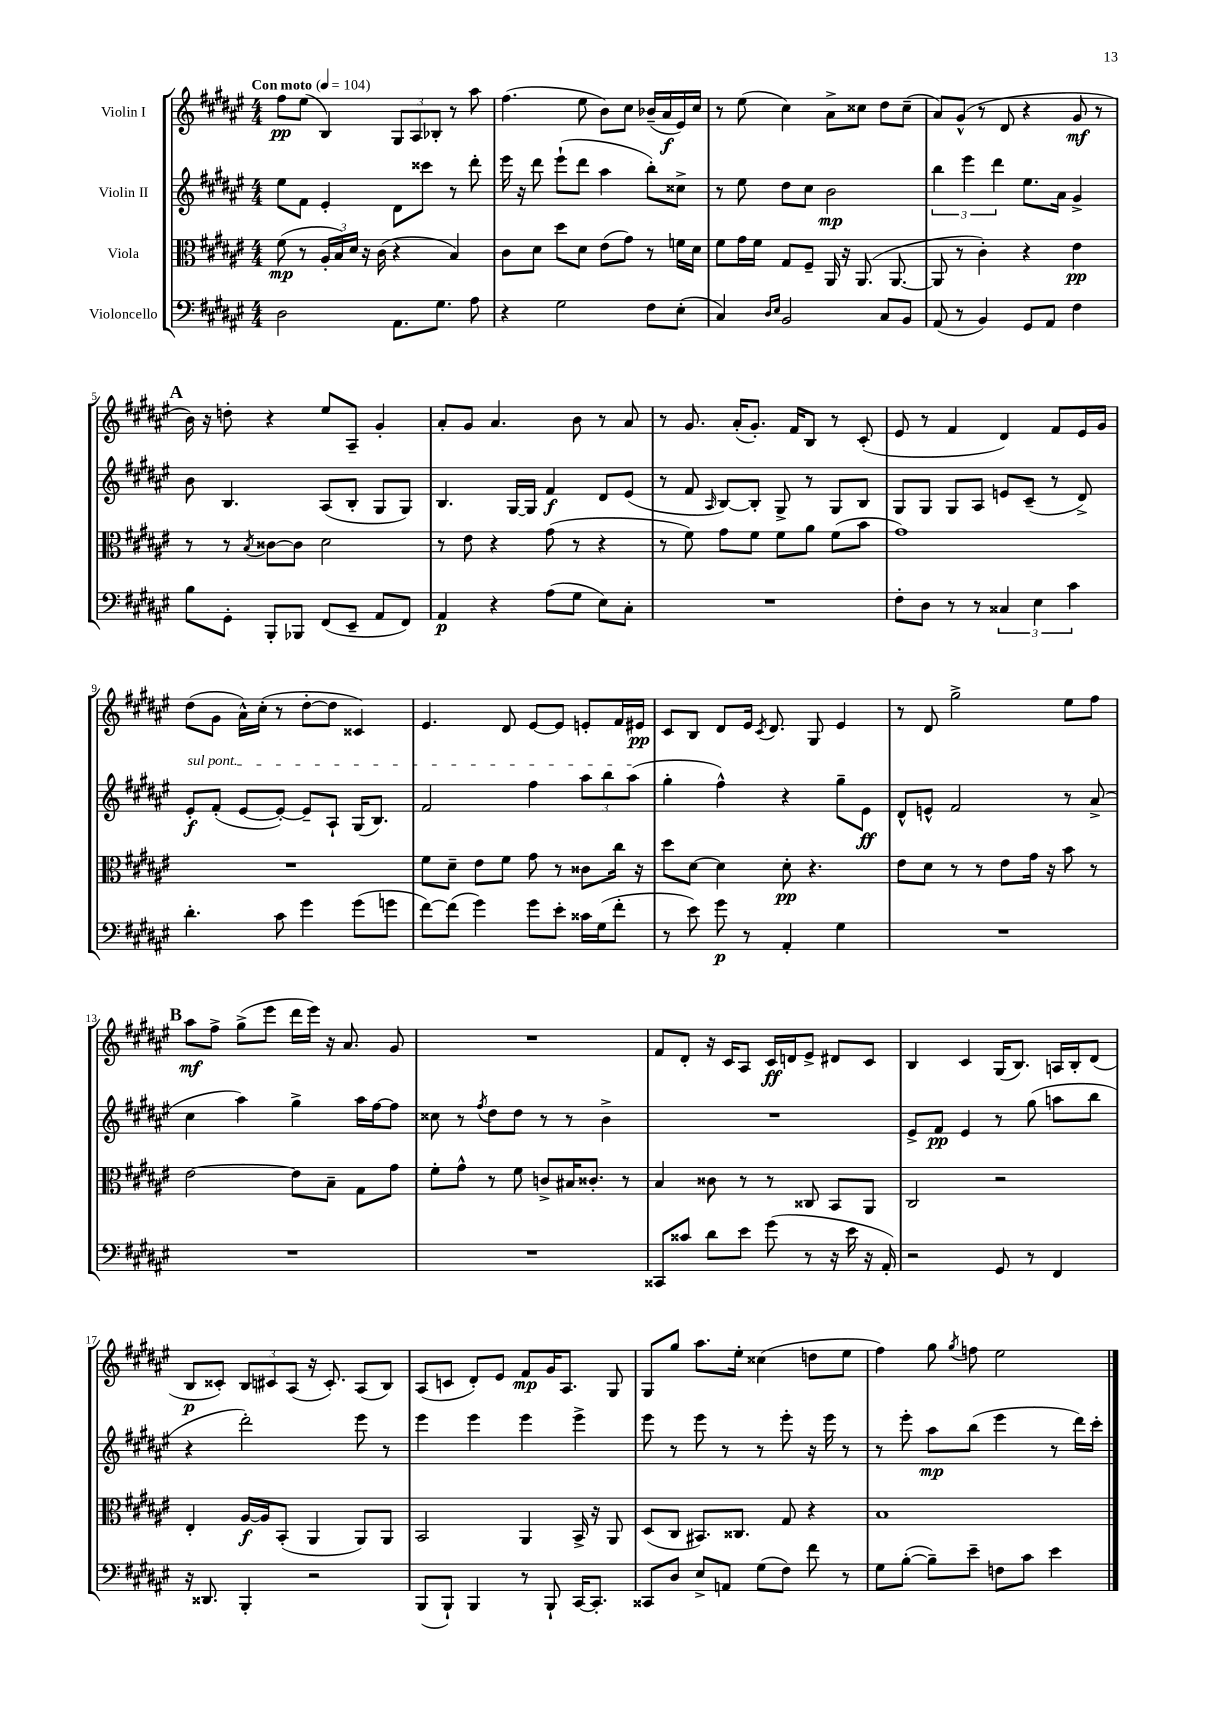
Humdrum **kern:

**kern	**kern	**kern	**kern
*staff4	*staff3	*staff2	*staff1
*clefF4	*clefC3	*clefG2	*clefG2
*k[f#c#g#d#a#e#]	*k[f#c#g#d#a#e#]	*k[f#c#g#d#a#e#]	*k[f#c#g#d#a#e#]
*M4/4	*M4/4	*M4/4	*M4/4
*MM104	*MM104	*MM104	*MM104
2D#\	(8f#\	8ee#\L	8ff#\L
.	8r	8f#\J	(8ee#\J
.	24A#'/LL	4e#'/	4B/)
.	24B/)	.	.
.	24d#/JJ	.	.
.	16r	.	.
.	(16c#\	.	.
8.AA#\L	4r	8d#\L	12G#/L
.	.	.	12A#/
.	.	8ccc##\J	.
.	.	.	12B-'/J
8.G#\J	.	.	.
.	4B/)	8r	8r
8A#\	.	8ddd#'\	8aa#\
=	=	=	=
4r	8c#\L	16eee#\	(4.ff#\
.	.	16r	.
.	8d#\J	8ddd#\	.
2G#\	8dd#\L	(8eee#`\L	.
.	8d#\J	8ddd#\J	8ee#\
.	(8e#\L	4aa#\	8b\L)
.	8g#\J)	.	8cc#\J
8F#\L	8r	8bb'\L)	(16b-~/LL
.	.	.	16a#/
(8E#'\J	16f\LL	8cc##^\J	16e#/)
.	16d#\JJ	.	16cc#/JJ
=	=	=	=
4C#/)	8f#\L	8r	8r
.	16g#\L	8ee#\	(8ee#\
.	16f#\JJ	.	.
16qqD#/LL	.	.	.
16qqE#/JJ	.	.	.
2BB/	8G#/L	8dd#\L	4cc#\)
.	8F#~/J	8cc#\J	.
.	16AA#/	2b\	8a#^\L
.	16r	.	.
.	(8.AA#/	.	8cc##\J
8C#/L	.	.	8dd#\L
.	[8.AA#/	.	.
8BB/J	.	.	(8cc##~\J
=	=	=	=
(8AA#/	8AA#/]	6bb\	8a#/L)
8r	8r	.	(8g#^^/J
.	.	6eee#\	.
4BB/)	4c#'\)	.	8r
.	.	6ddd#\	.
.	.	.	8d#/
8GG#/L	4r	8.ee#\L	4r
8AA#/J	.	.	.
.	.	16a#\Jk	.
4F#\	4e#\	4g#^/	8g#/
.	.	.	8r
=	=	=	=
8B\L	8r	8b\	16b\)
.	.	.	16r
8GG#'\J	8r	4.B/	8dd'\
.	8qB/	.	.
8BBB'/L	[8c##\L	.	4r
8BBB-/J	8c##\]J	.	.
(8FF#/L	2d#\	(8A#/L	8ee#/L
8EE#~/J	.	8B'/J	8A#~/J
8AA#/L	.	8G#/L	4g#'/
8FF#/J)	.	8G#/J)	.
=	=	=	=
4AA#/	8r	4.B/	8a#'/L
.	8e#\	.	8g#/J
4r	4r	.	4.a#/
.	.	[16G#/LL	.
.	.	16G#/]JJ	.
(8A#\L	(8g#\	4f#/	.
8G#\J	8r	.	8b\
8E#\L)	4r	8d#/L	8r
8C#'\J	.	(8e#/J	8a#/
=	=	=	=
1r	8r	8r	8r
.	8f#\)	8f#/	8.g#/
.	.	16qqA#/	.
.	8g#\L	[8B/L)	.
.	.	.	(16a#'/LK
.	8f#\J	8B'/]J	8.g#'/J)
.	8f#\L	8G#^/	.
.	.	.	16f#/LK
.	8a#\J	8r	8B/J
.	(8f#\L	8G#/L	8r
.	8b\J	8B/J	(8c#'/
=	=	=	=
8F#'\L	1g#)	8G#/L	8e#/
8D#\J	.	8G#/J	8r
8r	.	8G#/L	4f#/
8r	.	8A#/J	.
6C##/	.	8e/L	4d#/)
.	.	(8c#~/J	.
6E#\	.	.	.
.	.	8r	8f#/L
6c#\	.	.	.
.	.	8d#^/)	16e#/L
.	.	.	16g#/JJ
=	=	=	=
4.d#'\	1r	8e#'/L	(8dd#\L
.	.	(8f#'/J	8g#\J
.	.	[8e#/L	16a#^^\LL)
.	.	.	(16cc#'\JJ
8c#\	.	8e#'/_J)	8r
4g#\	.	8e#~/]L	[8dd#'\L
.	.	8A#`/J	8dd#\]J
(8g#\L	.	(16G#/LK	4c##/)
.	.	8.B/J)	.
8g\J	.	.	.
=	=	=	=
[8f#\L)	8f#\L	2f#/	4.e#/
(8f#\]J	8d#~\J	.	.
4g#\)	8e#\L	.	.
.	8f#\J	.	8d#/
8g#\L	8g#\	4ff#\	[8e#/L
8e#'\J	8r	.	8e#/]J
16c##\LL	8c##\L	12aa#\L	8e'/L
(16G#\J	.	.	.
.	.	12bb\	.
8f#'\J	16cc#\Jk	.	16f#/L
.	.	(12aa#\J	.
.	16r	.	16e#/JJ
=	=	=	=
8r	8dd#\L	4gg#'\	8c#/L
8e#\)	[8d#\J	.	8B/J
8g#\	4d#\]	4ff#^^\)	8d#/L
8r	.	.	16e#/Jk
.	.	.	8qc#/
.	.	.	8.d#/
4AA#'/	8d#'\	4r	.
.	4.r	.	8G#/
4G#\	.	8gg#~\L	4e#/
.	.	8e#\J	.
=	=	=	=
1r	8e#\L	8d#^^/L	8r
.	8d#\J	8e^^/J	8d#/
.	8r	2f#/	2gg#^\
.	8r	.	.
.	8e#\L	.	.
.	16g#\Jk	.	.
.	16r	.	.
.	8b\	8r	8ee#\L
.	8r	(8a#^/	8ff#\J
=	=	=	=
1r	[2e#\	4cc#\	8aa#\L
.	.	.	8ff#^\J
.	.	4aa#\)	(8gg#^\L
.	.	.	8eee#\J
.	8e#\]L	4gg#^\	16ddd#\LL
.	.	.	16eee#\JJ)
.	8B~\J	.	16r
.	.	.	8.a#/
.	8G#\L	16aa#\LL	.
.	.	[16ff#\J	.
.	8g#\J	8ff#\]J	8g#/
=	=	=	=
1r	8f#'\L	8cc##\	1r
.	8g#^^\J	8r	.
.	.	8qff#/	.
.	8r	8dd#\L	.
.	8f#\	8dd#\J	.
.	8c^/L	8r	.
.	16B#/K	8r	.
.	8.c##'/J	.	.
.	.	4b^\	.
.	8r	.	.
=	=	=	=
8CC##/L	4B/	1r	8f#/L
8c##/J	.	.	8d#'/J
8d#\L	8c##\	.	16r
.	.	.	16c#/LK
8e#\J	8r	.	8A#/J
(8g#\	8r	.	16c#/LL
.	.	.	16d/J
8r	8C##/	.	8e#^/J
16r	8BB/L	.	8d#/L
16e#\	.	.	.
16r	8AA#/J	.	8c#/J
16AA#'/)	.	.	.
=	=	=	=
2r	2C#/	8e#^/L	4B/
.	.	8f#/J	.
.	.	4e#/	4c#/
8GG#/	2r	8r	(16G#/LK
.	.	.	8.B/J)
8r	.	(8gg#\	.
4FF#/	.	8aa\L	16A/LL
.	.	.	16B'/J
.	.	8bb\J	(8d#/J
=	=	=	=
16r	4E#'/	4r	8B/L
8.DD##/	.	.	.
.	.	.	8c##'/J)
4BBB'/	[16A#/LL	2ddd#'\)	12B/L
.	16A#/]J	.	.
.	.	.	12c#/
.	(8BB'/J	.	.
.	.	.	(12A#/J
2r	4AA#/	.	16r
.	.	.	8.c#'/)
.	8AA#/L)	8eee#\	(8A#/L
.	8AA#/J	8r	8B/J)
=	=	=	=
(8BBB/L	2BB/	4eee#\	(8A#/L
8BBB`/J)	.	.	8c/J
4BBB/	.	4eee#\	8d#'/L)
.	.	.	8e#/J
8r	4AA#/	4eee#\	8f#/L
8BBB`/	.	.	16g#/K
.	.	.	8.A#/J
[16CC#/LK	16BB^/	4eee#^\	.
8.CC#'/]J	16r	.	.
.	8AA#/	.	8G#/
=	=	=	=
8CC##/L	(8D#/L	8eee#\	8G#/L
8D#/J	8C#/J	8r	8gg#/J
8E#^/L	8.BB#/L)	8eee#\	8.aa#\L
8AA/J	.	8r	.
.	8.C##/J	.	16ee#'\Jk
(8G#\L	.	8r	(4cc##\
8F#\J)	8G#/	8eee#'\	.
8f#\	4r	16r	8dd\L
.	.	16eee#\	.
8r	.	8r	8ee#\J
=	=	=	=
8G#\L	1B	8r	4ff#\)
([8B'\J	.	8eee#'\	.
8B~\]L)	.	8aa#\L	8gg#\
.	.	.	8qgg#/
8e#~\J	.	(8bb\J	8ff\
8F\L	.	4eee#\	2ee#\
8c#\J	.	.	.
4e#\	.	8r	.
.	.	16ddd#\LL)	.
.	.	16ccc#'\JJ	.
==	==	==	==
*-	*-	*-	*-
